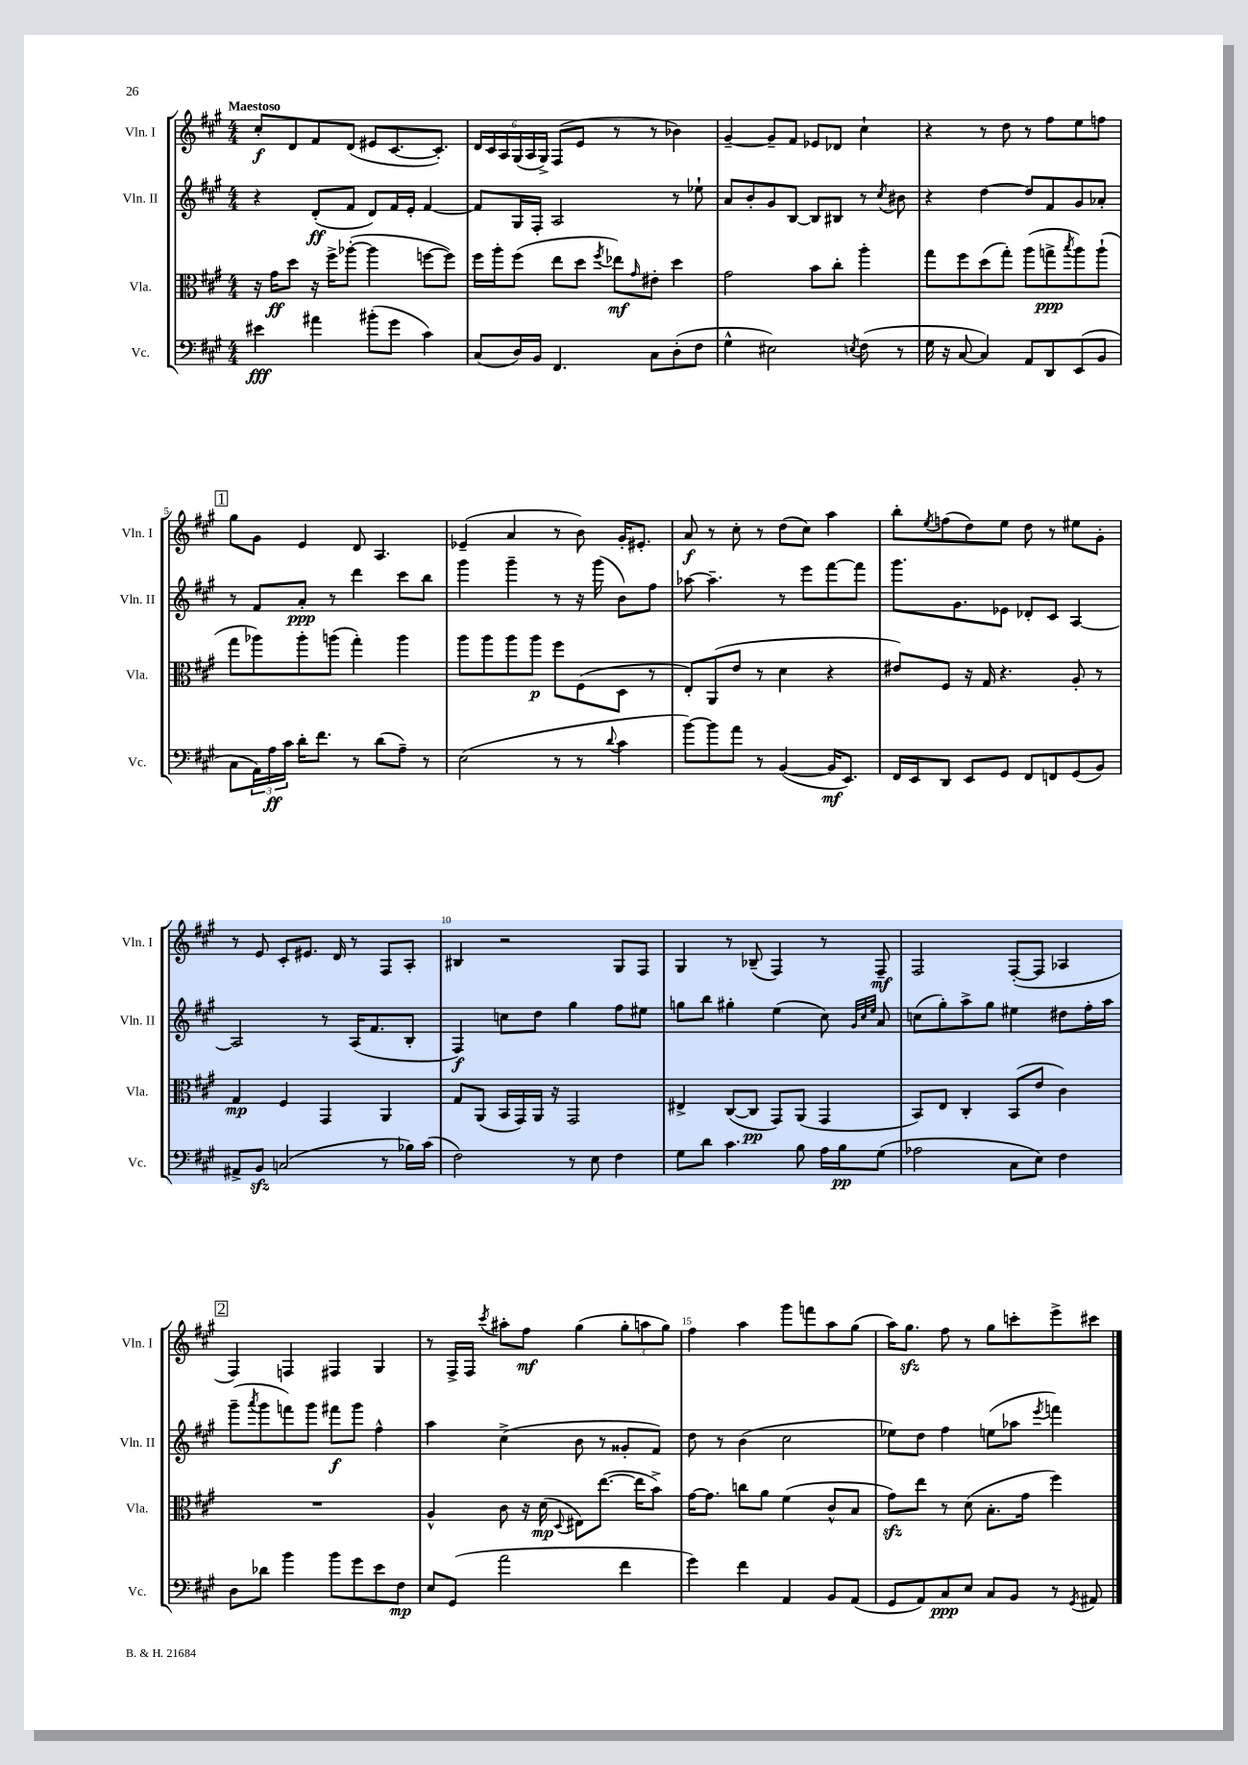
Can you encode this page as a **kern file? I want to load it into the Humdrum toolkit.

**kern	**dynam	**kern	**dynam	**kern	**dynam	**kern	**dynam
*part4	*part4	*part3	*part3	*part2	*part2	*part1	*part1
*staff4	*staff4	*staff3	*staff3	*staff2	*staff2	*staff1	*staff1
*I"Vc.	*	*I"Vla.	*	*I"Vln. II	*	*I"Vln. I	*
*I'Vc.	*	*I'Vla.	*	*I'Vln. II	*	*I'Vln. I	*
*clefF4	*	*clefC3	*	*clefG2	*	*clefG2	*
*k[f#c#g#]	*	*k[f#c#g#]	*	*k[f#c#g#]	*	*k[f#c#g#]	*
*M4/4	*	*M4/4	*	*M4/4	*	*M4/4	*
=1	=1	=1	=1	=1	=1	=1	=1
!	!	!	!	!	!	!LO:TX:a:B:t=Maestoso	!
4e#X\	fff	16r	.	4r	.	8cc#'/L	f
.	.	16g#\KL	ff	.	.	.	.
.	.	8dd\J	.	.	.	8d/	.
4a#X\	.	16r	.	(8d'/L	ff	8f#/	.
.	.	16ff#^\KL	.	.	.	.	.
.	.	([8aa-X'\J	.	8f#/J	.	(8d/J	.
(8b#X'\L	.	4aa-\]	.	8d/L)	.	8e#X/L	.
8g#\J	.	.	.	16f#/L	.	[8.c#/	.
.	.	.	.	16e'/JJ	.	.	.
4c#\)	.	[8ffn\L	.	[4f#/	.	.	.
.	.	.	.	.	.	8.c#'/J])	.
.	.	8ff\J])	.	.	.	.	.
=2	=2	=2	=2	=2	=2	=2	=2
(8C#/L	.	16ff#\LL	.	8f#/L]	.	24d/LL	.
.	.	.	.	.	.	24c#/	.
.	.	16aa'\J	.	.	.	.	.
.	.	.	.	.	.	24A/	.
16D/L)	.	(8ff#\J	.	16G#/L	.	(24G#/	.
.	.	.	.	.	.	24A/	.
16BB/JJ	.	.	.	16F#'/JJ	.	.	.
.	.	.	.	.	.	24G#^/JJ)	.
4.FF#/	.	8ee\L	.	2A/	.	(8F#/L	.
.	.	8dd\J	.	.	.	8e/J	.
.	.	8qff#/	.	.	.	.	.
.	.	8ee-X\L)	mf	.	.	8r	.
.	.	16qqg#/	.	.	.	.	.
8C#\L	.	8e#X'\J	.	.	.	8r	.
(8D'\	.	4dd\	.	8r	.	4b-X\)	.
8F#\J	.	.	.	8ee-X`\	.	.	.
=3	=3	=3	=3	=3	=3	=3	=3
4G#^^\	.	2g#\	.	8a/L	.	[4g#~/	.
.	.	.	.	8b'/	.	.	.
2E#X\)	.	.	.	8g#/	.	8g#~/L]	.
.	.	.	.	[8B/J	.	8f#/J	.
.	.	8b\L	.	8B/L]	.	8e-X/L	.
.	.	8cc#'\J	.	8B#X/J	.	8d-X/J	.
8qEn/	.	.	.	.	.	.	.
(8F#\	.	4aa'\	.	8r	.	4cc#`\	.
.	.	.	.	8qcc#/	.	.	.
8r	.	.	.	8b#X\	.	.	.
=4	=4	=4	=4	=4	=4	=4	=4
16G#\	.	8gg#\L	.	4r	.	4r	.
16r	.	.	.	.	.	.	.
[8C#/	.	8ff#\	.	.	.	.	.
4C#/])	.	(8dd\	.	[4dd\	.	8r	.
.	.	8gg#'\J)	.	.	.	8dd\	.
8AA/L	.	(8aa\L	.	8dd/L]	.	8r	.
8DD/	.	8ggn^\	ppp	8f#/	.	8ff#\L	.
.	.	8qbb/	.	.	.	.	.
(8EE/	.	8aa\)	.	8g#/	.	8ee\	.
8BB/J	.	(8aa`\J	.	8a-X'/J	.	8ffn\J	.
!!LO:LB:g=z
!!LO:REH:place=s1:t=1
=5	=5	=5	=5	=5	=5	=5	=5
8C#\L	.	8gg#\L	.	8r	.	8gg#\L	.
24AA\L)	.	8aa-X\)	.	8f#/L	.	8g#\J	.
24A\	ff	.	.	.	.	.	.
24c#\JJ	.	.	.	.	.	.	.
16d'\KL	.	8aa-'\	.	8a'/J	ppp	4e/	.
8.f#\J	.	.	.	.	.	.	.
.	.	(8aan\J	.	8r	.	.	.
8r	.	4gg#'\)	.	4ddd\	.	8d/	.
(8d\L	.	.	.	.	.	4.A/	.
8A~\J)	.	4aa\	.	8ccc#\L	.	.	.
8r	.	.	.	8bb\J	.	.	.
=6	=6	=6	=6	=6	=6	=6	=6
(2E\	.	8aa\L	.	4ggg#\	.	(4e-X~/	.
.	.	8aa\	.	.	.	.	.
.	.	8aa\	.	4ggg#~\	.	4a/	.
.	.	8aa\J	p	.	.	.	.
8r	.	8ff#\L	.	8r	.	8r	.
8r	.	(8F#\	.	16r	.	8b\)	.
.	.	.	.	(16ggg#\	.	.	.
8qqd/	.	.	.	.	.	.	.
4c#\	.	8D\J	.	8b\L)	.	16g#'/KL	.
.	.	.	.	.	.	8.e#X'/J	.
.	.	8r	.	8ff#\J	.	.	.
=7	=7	=7	=7	=7	=7	=7	=7
[8b\L)	.	8E'/L)	.	[8aa-X\	.	8a/	f
8b\]	.	(8AA/	.	4.aa-~\]	.	8r	.
8a\J	.	8e/J	.	.	.	8cc#'\	.
8r	.	8r	.	.	.	8r	.
([4BB/	.	4d\	.	8r	.	(8dd\L	.
.	.	.	.	8eee\L	.	8cc#\J)	.
16BB/KL]	mf	4r	.	[8fff#\	.	4aa\	.
8.EE/J)	.	.	.	.	.	.	.
.	.	.	.	8fff#\J]	.	.	.
=8	=8	=8	=8	=8	=8	=8	=8
16FF#/LL	.	8e#X/L)	.	8.ggg#\L	.	8bb'\L	.
16EE/J	.	.	.	.	.	.	.
.	.	.	.	.	.	8qee/	.
8DD/J	.	8F#/J	.	.	.	(8ffn\	.
.	.	.	.	8.g#\	.	.	.
8EE/L	.	16r	.	.	.	8dd\)	.
.	.	16G#/	.	.	.	.	.
8GG#/J	.	4.r	.	8e-X\J	.	8ee\J	.
8FF#/L	.	.	.	8d-X'/L	.	8dd\	.
8FFn/	.	.	.	8c#/J	.	8r	.
(8GG#/	.	8A'/	.	[4A/	.	8ee#X\L	.
8BB/J)	.	8r	.	.	.	8g#'\J	.
!!LO:LB:g=z
=9	=9	=9	=9	=9	=9	=9	=9
8AA#X^/L	.	4G#/	mp	2A/]	.	8r	.
8BBzz/J	.	.	.	.	.	8e/	.
(2Cn/	.	4F#/	.	.	.	8c#'/L	.
.	.	.	.	.	.	8.e#X/J	.
.	.	4GG#/	.	8r	.	.	.
.	.	.	.	.	.	16d/	.
.	.	.	.	(16A/KL	.	8r	.
.	.	.	.	8.f#/	.	.	.
8r	.	4AA/	.	.	.	8F#/L	.
16B-X\LL)	.	.	.	8B'/J	.	8A'/J	.
(16c#\JJ	.	.	.	.	.	.	.
=10	=10	=10	=10	=10	=10	=10	=10
2F#\)	.	8G#/L	.	4F#/)	f	4B#X/	.
.	.	(8AA/J	.	.	.	.	.
.	.	16BB/LL	.	8ccn\L	.	2r	.
.	.	16GG#/)	.	.	.	.	.
.	.	16AA/JJ	.	8dd\J	.	.	.
.	.	16r	.	.	.	.	.
8r	.	2GG#/	.	4gg#\	.	.	.
8E\	.	.	.	.	.	.	.
4F#\	.	.	.	8ff#\L	.	8G#/L	.
.	.	.	.	8ee#X\J	.	8F#/J	.
=11	=11	=11	=11	=11	=11	=11	=11
8G#\L	.	4E#X^/	.	8ggn\L	.	4G#/	.
8d\J	.	.	.	8bb\J	.	.	.
4.c#\	.	([8C#/L	.	4gg#X'\	.	8r	.
.	.	8C#/J]	pp	.	.	(8B-X~/	.
.	.	8GG#/L)	.	(4ee\	.	4F#/)	.
8B\	.	(8AA/J	.	.	.	.	.
16A\LL	.	4GG#/	.	8cc#\)	.	8r	.
16B\J	pp	.	.	.	.	.	.
.	.	.	.	32qqg#/LLL	.	.	.
.	.	.	.	32qqcc#/	.	.	.
.	.	.	.	32qqee/JJJ	.	.	.
(8G#\J	.	.	.	8a/	.	8F#~/	mf
=12	=12	=12	=12	=12	=12	=12	=12
2A-X\	.	8BB/L)	.	(8ccn\L	.	2F#/	.
.	.	8E/J	.	8gg#'\)	.	.	.
.	.	4C#'/	.	8aa^\	.	.	.
.	.	.	.	8gg#\J	.	.	.
8C#\L	.	(8BB/L	.	4ee#X\	.	([8F#'/L	.
8E\J)	.	8e/J	.	.	.	8F#/J]	.
4F#\	.	4c#\)	.	8dd#X\L	.	4A-X/	.
.	.	.	.	16ff#'\L	.	.	.
.	.	.	.	16aa\JJ	.	.	.
!!LO:LB:g=z
!!LO:REH:place=s1:t=2
=13	=13	=13	=13	=13	=13	=13	=13
8D\L	.	1r	.	(8ggg#~\L	.	4F#/)	.
.	.	.	.	8qaaa/	.	.	.
8d-X\J	.	.	.	8ggg#\	.	.	.
4b\	.	.	.	8fffn\)	.	4Fn/	.
.	.	.	.	8ggg#\J	.	.	.
8b\L	.	.	.	8fff#X\L	f	4F#X/	.
8g#\	.	.	.	8ggg#\J	.	.	.
8e\	.	.	.	4ff#^^\	.	4G#/	.
8F#\J	mp	.	.	.	.	.	.
=14	=14	=14	=14	=14	=14	=14	=14
8E/L	.	4A^^/	.	4aa\	.	8r	.
(8GG#/J	.	.	.	.	.	16F#^/LL	.
.	.	.	.	.	.	16F#/JJ	.
.	.	.	.	.	.	8qccc#/	.
2a\	.	8c#\	.	(4cc#^\	.	8aa#X'\L	.
.	.	16r	.	.	.	8ff#\J	mf
.	.	(16d\	mp	.	.	.	.
.	.	8qqD/	.	.	.	.	.
.	.	8E#X\L)	.	8b\	.	(4gg#\	.
.	.	([8.ee\J	.	8r	.	.	.
4f#\	.	.	.	8g##X'/L	.	12gg#'\L	.
.	.	16ee\KL]	.	.	.	.	.
.	.	.	.	.	.	12aan\	.
.	.	8b^\J)	.	8f#/J)	.	.	.
.	.	.	.	.	.	12gg#\J)	.
=15	=15	=15	=15	=15	=15	=15	=15
4g#\)	.	[16g#\KL	.	8dd\	.	4ff#\	.
.	.	8.g#\J]	.	.	.	.	.
.	.	.	.	8r	.	.	.
4f#\	.	8ccn\L	.	(4b\	.	4aa\	.
.	.	8a\J	.	.	.	.	.
4AA/	.	(4f#\	.	2cc#\	.	8ggg#\L	.
.	.	.	.	.	.	8fffn\	.
8BB/L	.	8c#^^/L	.	.	.	8aa\	.
(8AA/J	.	8B/J	.	.	.	(8gg#\J	.
=16	=16	=16	=16	=16	=16	=16	=16
8GG#/L	.	8g#zz\L)	.	8ee-X\L)	.	16aa\KL)	.
.	.	.	.	.	.	8.gg#zz\J	.
8AA/)	.	8ee\J	.	8dd\J	.	.	.
8C#/	ppp	8r	.	4ff#\	.	8ff#\	.
8E/J	.	(8d\	.	.	.	8r	.
8C#/L	.	8.B'\L	.	(8een\L	.	8gg#\L	.
8BB/J	.	.	.	8aa-X\J	.	8cccn'\	.
.	.	16g#\Jk	.	.	.	.	.
.	.	.	.	8qeee/	.	.	.
8r	.	4ff#\)	.	4fffn\)	.	8eee^\	.
8qGG#/	.	.	.	.	.	.	.
8AA#X/	.	.	.	.	.	8ccc#X\J	.
==	==	==	==	==	==	==	==
*-	*-	*-	*-	*-	*-	*-	*-
